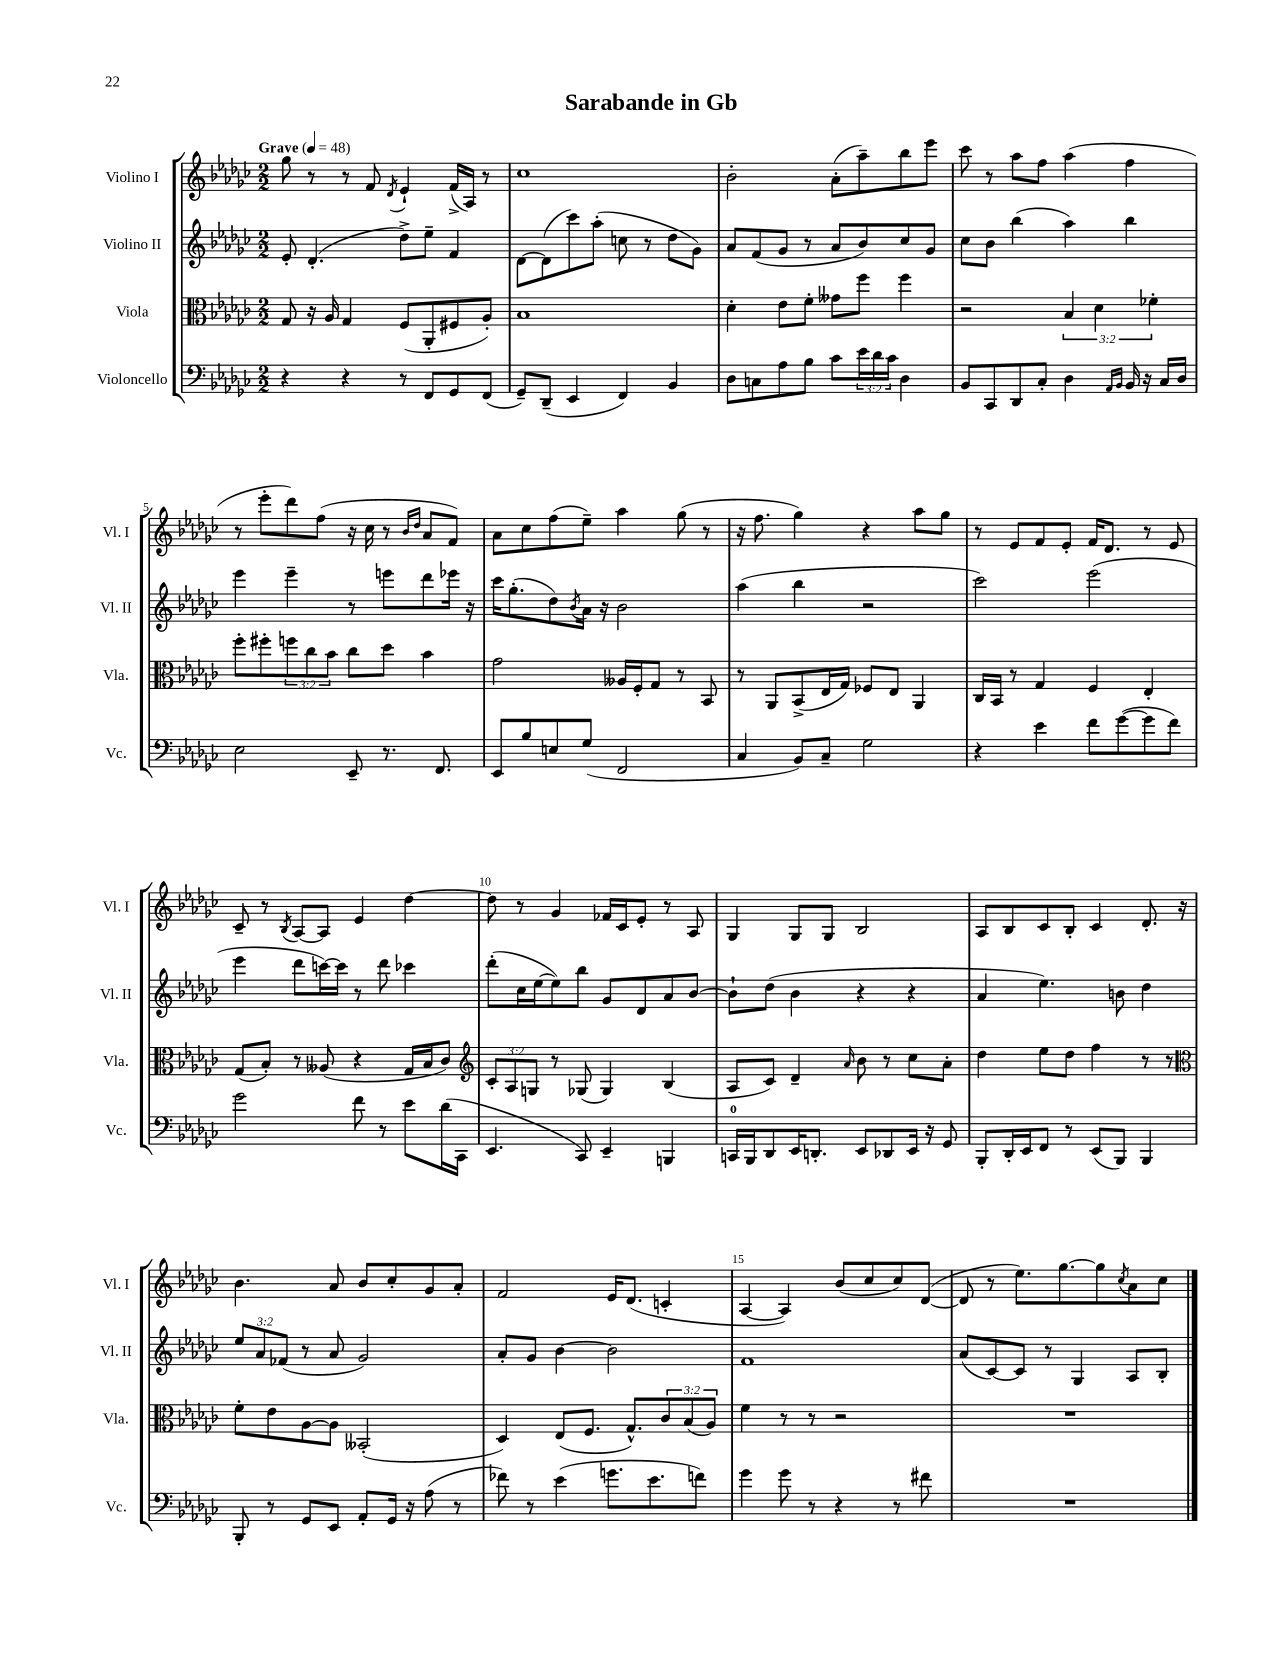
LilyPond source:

\header { title = "Sarabande in Gb" }
<<
\new StaffGroup <<
\new Staff = "s0" \with { instrumentName = "Violino I" shortInstrumentName = "Vl. I" } {
    \clef treble \key ges \major \numericTimeSignature \time 2/2 \tempo "Grave" 4 = 48
    ges''8 r8 r8 f'8 \acciaccatura { des'8 } ees'4-! f'16->( aes16) r8 |
    ces''1 |
    bes'2-. aes'8-.( aes''8--) bes''8 ees'''8 |
    ces'''8 r8 aes''8 f''8 aes''4( f''4 |
    r8 ees'''8-. des'''8) f''8( r16 ces''16 r8 \grace { bes'16 des''16 } aes'8 f'8) |
    aes'8 ces''8 f''8( ees''8--) aes''4 ges''8( r8 |
    r16 f''8. ges''4) r4 aes''8 ges''8 |
    r8 ees'8 f'8 ees'8-. f'16 des'8. r8 ees'8 |
    ces'8-- r8 \acciaccatura { bes8 } aes8~ aes8 ees'4 des''4~ |
    des''8 r8 ges'4 fes'16 ces'16 ees'8-. r8 aes8 |
    ges4 ges8 ges8 bes2 |
    aes8 bes8 ces'8 bes8-. ces'4 des'8.-. r16 |
    bes'4. aes'8 bes'8 ces''8-. ges'8 aes'8-. |
    f'2 ees'16 des'8.( c'4-. |
    aes4~ aes4) bes'8( ces''8 ces''8) des'8~( |
    des'8 r8 ees''8.) ges''8.~ ges''8 \acciaccatura { ces''8 } aes'8 ces''8 \bar "|." |
}
\new Staff = "s1" \with { instrumentName = "Violino II" shortInstrumentName = "Vl. II" } {
    \clef treble \key ges \major \numericTimeSignature \time 2/2 \override Staff.TupletNumber.text = #tuplet-number::calc-fraction-text
    ees'8-. des'4.-.( des''8->) ees''8-- f'4 |
    des'8~ des'8( ces'''8) aes''8-.( c''8 r8 des''8 ges'8) |
    aes'8 f'8( ges'8 r8 aes'8 bes'8) ces''8 ges'8 |
    ces''8 bes'8 bes''4( aes''4) bes''4 |
    ees'''4 ees'''4-- r8 e'''8 des'''8 ees'''16 r16 |
    ces'''16 ges''8.-.( des''8) \acciaccatura { bes'8 } aes'16 r16 bes'2 |
    aes''4( bes''4 r2 |
    ces'''2) ees'''2( |
    ees'''4 des'''8 c'''16~) c'''16 r8 des'''8 ces'''4 |
    des'''8-.( ces''16 ees''16~ ees''8) bes''8 ges'8 des'8 aes'8 bes'8~ |
    bes'8-! des''8( bes'4 r4 r4 |
    aes'4 ees''4.) b'8 des''4 |
    \tuplet 3/2 { ees''8 aes'8 fes'8( } r8 aes'8 ges'2) |
    aes'8-. ges'8 bes'4~ bes'2 |
    f'1 |
    aes'8( ces'8~) ces'8 r8 ges4 aes8 bes8-. \bar "|." |
}
\new Staff = "s2" \with { instrumentName = "Viola" shortInstrumentName = "Vla." } {
    \clef alto \key ges \major \numericTimeSignature \time 2/2 \override Staff.TupletNumber.text = #tuplet-number::calc-fraction-text
    ges8 r16 aes16 ges4 f8( aes,8-. fis8 aes8-.) |
    bes1 |
    des'4-. ees'8 f'8-. geses'8 f''8 f''4 |
    r2 \tuplet 3/2 { bes4 des'4 fes'4-. } |
    f''8-. fis''8-. \tuplet 3/2 { f''8 ces''8 bes'8 } ces''8 des''8 bes'4 |
    ges'2 aeses16 f16-. ges8 r8 bes,8 |
    r8 aes,8 bes,8->( ees16 ges16) fes8 ees8 aes,4 |
    ces16 bes,16 r8 ges4 f4 ees4-. |
    ges8( bes8-.) r8 aeses8( r4 ges16 bes16 ces'8) |
    \clef treble \tuplet 3/2 { ces'8-. aes8 g8 } r8 ges8( ges4) bes4( |
    aes8 ces'8) des'4-- \grace { aes'16 } bes'8 r8 ces''8 aes'8-. |
    des''4 ees''8 des''8 f''4 r8 r8 |
    \clef alto f'8-. ees'8 aes8~ aes8 beses,2-.( |
    des4) ees8( f8. ges8.-^) \tuplet 3/2 { ces'8 bes8( aes8) } |
    f'4 r8 r8 r2 |
    R1 \bar "|." |
}
\new Staff = "s3" \with { instrumentName = "Violoncello" shortInstrumentName = "Vc." } {
    \clef bass \key ges \major \numericTimeSignature \time 2/2 \override Staff.TupletNumber.text = #tuplet-number::calc-fraction-text
    r4 r4 r8 f,8 ges,8 f,8( |
    ges,8--) des,8--( ees,4 f,4) bes,4 |
    des8 c8 aes8 bes8 ces'8 \tuplet 3/2 { ees'16 des'16 ces'16 } des4 |
    bes,8 ces,8 des,8 ces8-. des4 \grace { aes,16 bes,16 } bes,16 r16 ces16 des16 |
    ees2 ees,8-- r8. f,8. |
    ees,8 bes8 e8 ges8( f,2 |
    ces4 bes,8) ces8-- ges2 |
    r4 ees'4 f'8 ges'8~( ges'8 f'8) |
    ges'2 f'8 r8 ees'8 des'16( ces,16 |
    ees,4. ces,8) ees,4-- b,,4 |
    c,16-0 bes,,16 des,8 ees,16 d,8.-. ees,8 des,8 ees,16 r16 ges,8 |
    bes,,8-. des,16-. ees,16 f,8 r8 ees,8( bes,,8) bes,,4 |
    bes,,8-. r8 ges,8 ees,8 aes,8-. ges,16 r16 aes8( r8 |
    fes'8) r8 ees'4( g'8. ees'8. f'8) |
    ges'4 ges'8 r8 r4 r8 fis'8 |
    R1 \bar "|." |
}
>>
>>
\layout { \context { \Score \override BarNumber.break-visibility = ##(#f #t #t) barNumberVisibility = #(every-nth-bar-number-visible 5) } }
